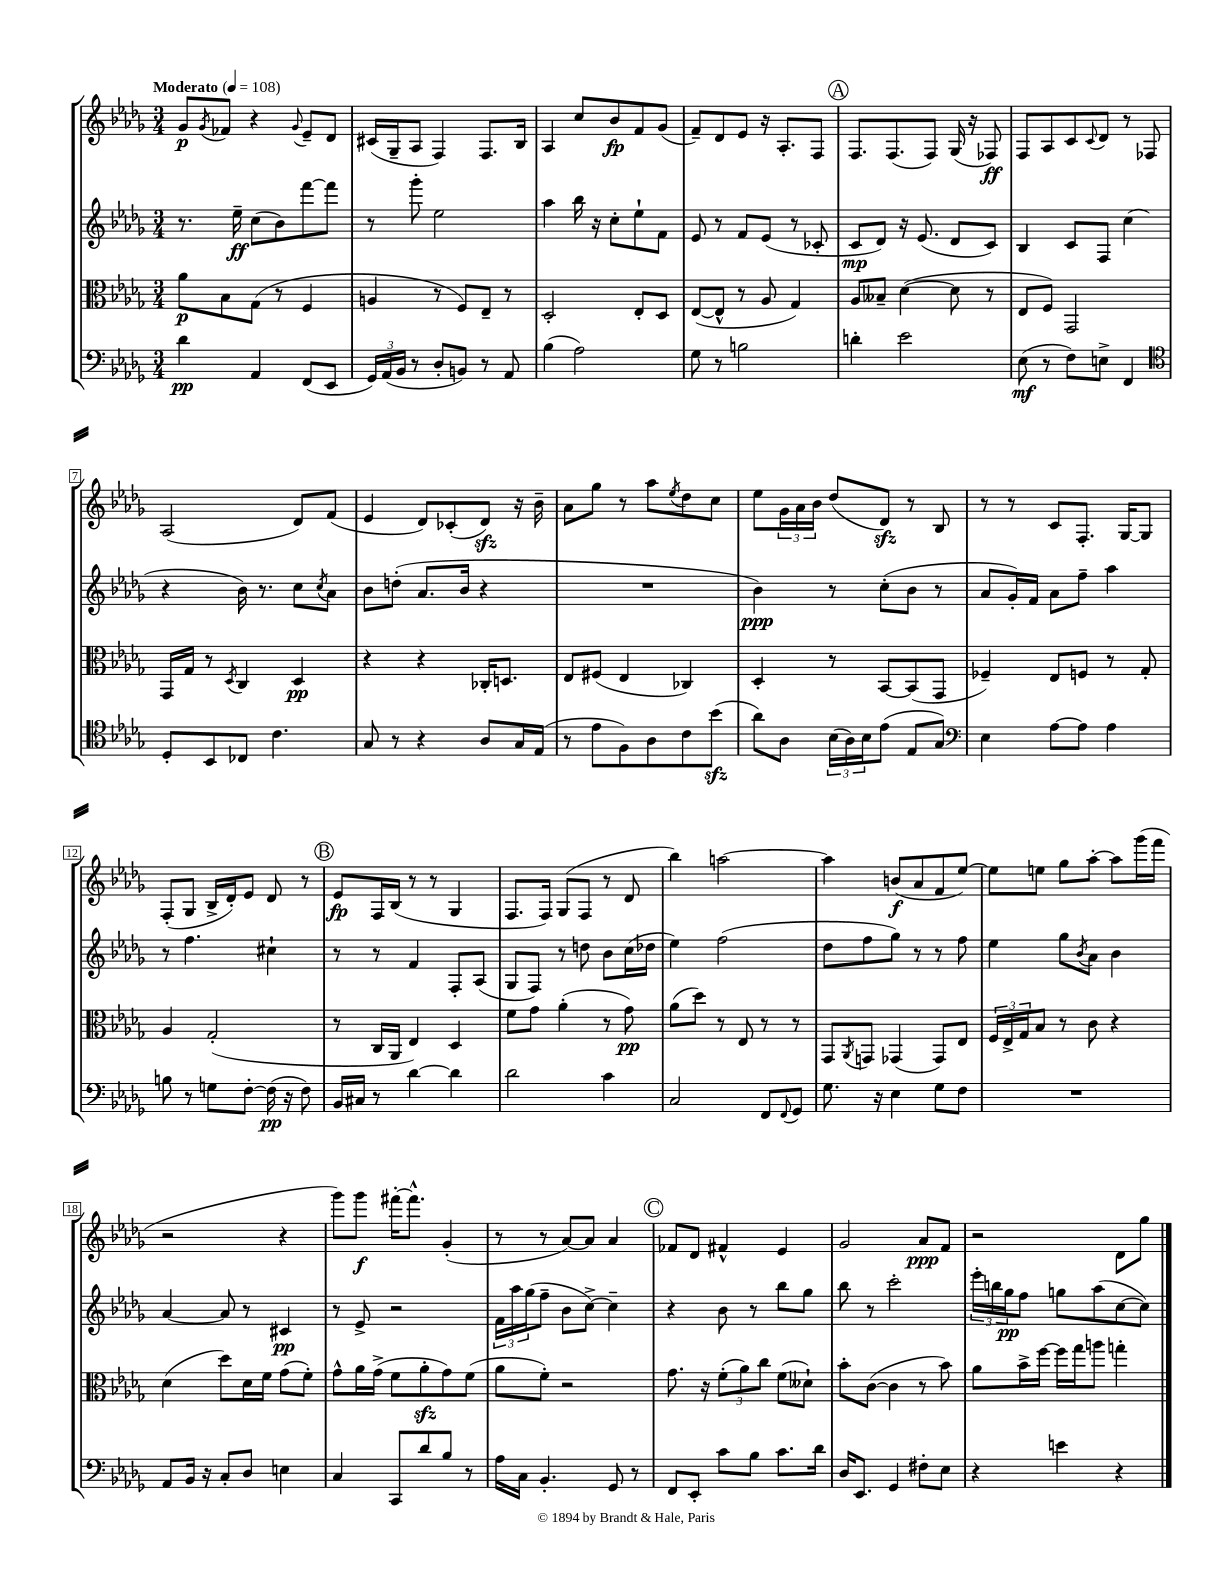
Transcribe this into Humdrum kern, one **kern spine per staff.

**kern	**kern	**kern	**kern
*staff4	*staff3	*staff2	*staff1
*clefF4	*clefC3	*clefG2	*clefG2
*k[b-e-a-d-g-]	*k[b-e-a-d-g-]	*k[b-e-a-d-g-]	*k[b-e-a-d-g-]
*M3/4	*M3/4	*M3/4	*M3/4
*MM108	*MM108	*MM108	*MM108
4d-	8a-	8.r	8g-
.	.	.	8qg-
.	8B-	.	8f-
.	.	16ee-~	.
4AA-	(8G-	(8cc	4r
.	8r	8b-)	.
.	.	.	8qqg-
(8FF	4F	[8fff	8e-~
8EE-	.	8fff]	8d-
=	=	=	=
24GG-)	4A	8r	(16c#
(24AA-	.	.	.
.	.	.	16G-~
24BB-	.	.	.
8r	.	8ggg-'	8A-
8D-'	8r	2ee-	4F)
8BB)	8F)	.	.
8r	8E-~	.	8.F
8AA-	8r	.	.
.	.	.	16B-
=	=	=	=
(4B-	2D-'	4aa-	4A-
2A-)	.	16bb-	8cc
.	.	16r	.
.	.	8cc'	8b-
.	8E-'	8ee-`	8f
.	8D-	8f	(8g-
=	=	=	=
8G-	([8E-	8e-	8f~)
8r	8E-^^]	8r	8d-
2B	8r	8f	8e-
.	8A-	(8e-	16r
.	.	.	8.A-'
.	4G-)	8r	.
.	.	8c-'	8F
=	=	=	=
4d'	8A-	8c	8.F
.	8B--~	8d-)	.
.	.	.	(8.F
2e-	([4d-	16r	.
.	.	(8.e-	.
.	.	.	8F)
.	8d-]	8d-	(16G-
.	.	.	16r
.	8r	8c)	8F-)
=	=	=	=
(8E-	8E-	4B-	8F
8r	8F)	.	8A-
8F)	2GG-	8c	8c
.	.	.	8qqc
8E^	.	8F	8d-
4FF	.	(4cc	8r
.	.	.	8F-
=	=	=	=
*clefC4	*	*	*
8D-'	16GG-	4r	(2A-
.	16G-	.	.
8BB-	8r	.	.
.	8qD-	.	.
8C-	4C	16b-)	.
.	.	8.r	.
4.c	.	.	.
.	4D-	8cc	8d-)
.	.	8qcc	.
.	.	8a-	(8f
=	=	=	=
8G-	4r	8b-	4e-
8r	.	(8dd'	.
4r	4r	8.a-	8d-)
.	.	.	(8c-'
.	.	16b-	.
8A-	16C-'	4r	8d-)
.	8.D	.	.
16G-	.	.	16r
(16E-	.	.	16b-~
=	=	=	=
8r	8E-	2.r	8a-
8e-	(8F#	.	8gg-
8F)	4E-	.	8r
8A-	.	.	8aa-
.	.	.	8qee-
8c	4C-)	.	8dd-
(8b-	.	.	8cc
=	=	=	=
8a-)	4D-'	4b-)	8ee-
8A-	.	.	24g-
.	.	.	24a-
.	.	.	24b-
(24B-	8r	8r	(8dd-
24A-)	.	.	.
24B-	.	.	.
(8e-	[8BB-	(8cc'	8d-)
8E-	(8BB-]	8b-	8r
8G-)	8GG-	8r	8B-
=	=	=	=
*clefF4	*	*	*
4E-	4F-~)	8a-	8r
.	.	16g-')	8r
.	.	16f	.
[8A-	8E-	8a-	8c
8A-]	8F	8ff~	8.F'
4A-	8r	4aa-	.
.	.	.	[16G-
.	8G-'	.	8G-]
=	=	=	=
8B	4A-	8r	(8F'
8r	.	4.ff	8G-
8G	(2G-'	.	16B-^
.	.	.	16d-')
[8F'	.	.	8e-
(16F]	.	4cc#`	8d-
16r	.	.	.
8F)	.	.	8r
=	=	=	=
16BB-	8r	8r	8e-
16C#	.	.	.
8r	16C	8r	16F
.	16AA-	.	(16B-
[4d-	4E-)	4f	8r
.	.	.	8r
4d-]	4D-	8F'	4G-
.	.	(8A-	.
=	=	=	=
2d-	8f	8G-	8.F
.	8g-	8F)	.
.	.	.	16F)
.	(4a-'	8r	(8G-
.	.	8dd	8F
4c	8r	8b-	8r
.	8g-)	(16cc	8d-
.	.	16dd-	.
=	=	=	=
2C	(8a-	4ee-)	4bb-)
.	8dd-)	.	.
.	8r	(2ff	[2aa
.	8E-	.	.
8FF	8r	.	.
8qqFF	.	.	.
8GG-	8r	.	.
=	=	=	=
8.G-	8GG-	8dd-	4aa]
.	8qAA-	.	.
.	8GG	8ff	.
16r	.	.	.
4E-	(4GG-	8gg-)	(8b
.	.	8r	8a-
8G-	8GG-)	8r	8f
8F	8E-	8ff	[8ee-)
=	=	=	=
2.r	24F	4ee-	8ee-]
.	24E-^	.	.
.	24G-	.	.
.	8B-	.	8ee
.	8r	8gg-	8gg-
.	.	8qb-	.
.	8c	8a-	[8aa-'
.	4r	4b-	8aa-]
.	.	.	(16ggg-
.	.	.	16fff
=	=	=	=
8AA-	(4d-	[4a-	2r
16BB-	.	.	.
16r	.	.	.
8C'	8dd-)	8a-]	.
8D-	16d-	8r	.
.	16f	.	.
4E	(8g-	4c#	4r
.	8f')	.	.
=	=	=	=
4C	8g-^^	8r	8ggg-)
.	16a-	8e-^	8ggg-
.	(16g-^	.	.
8CC	8f	2r	[16fff#'
.	.	.	8.fff#^^]
8d-	8a-'	.	.
8B-	8g-)	.	(4g-'
8r	(8f	.	.
=	=	=	=
16A-	8a-	24f	8r
.	.	24aa-	.
16C	.	.	.
.	.	(24gg-	.
4.BB-'	8f')	8ff~	8r
.	2r	8b-	[8a-)
.	.	[8cc^)	8a-]
8GG-	.	4cc~]	4a-
8r	.	.	.
=	=	=	=
8FF	8.g-	4r	8f-
8EE-'	.	.	8d-
.	16r	.	.
8c	(12f'	8b-	4f#^^
.	12a-)	.	.
8B-	.	8r	.
.	12cc	.	.
8.c	(8f	8bb-	4e-
.	8d--`)	8gg-	.
16d-	.	.	.
=	=	=	=
16D-	8b-'	8bb-	2g-
8.EE-	.	.	.
.	([8c	8r	.
4GG-	4c]	2ccc'	.
8F#'	8r	.	8a-
8E-	8b-)	.	8f
=	=	=	=
4r	8a-	24eee-'	2r
.	.	24bb	.
.	.	24gg-	.
.	16b-^	8ff	.
.	[16ff	.	.
4e	16ff]	8gg	.
.	16gg-	.	.
.	8aa	(8aa-	.
4r	4gg'	[8cc	8d-
.	.	8cc])	8gg-
==	==	==	==
*-	*-	*-	*-
